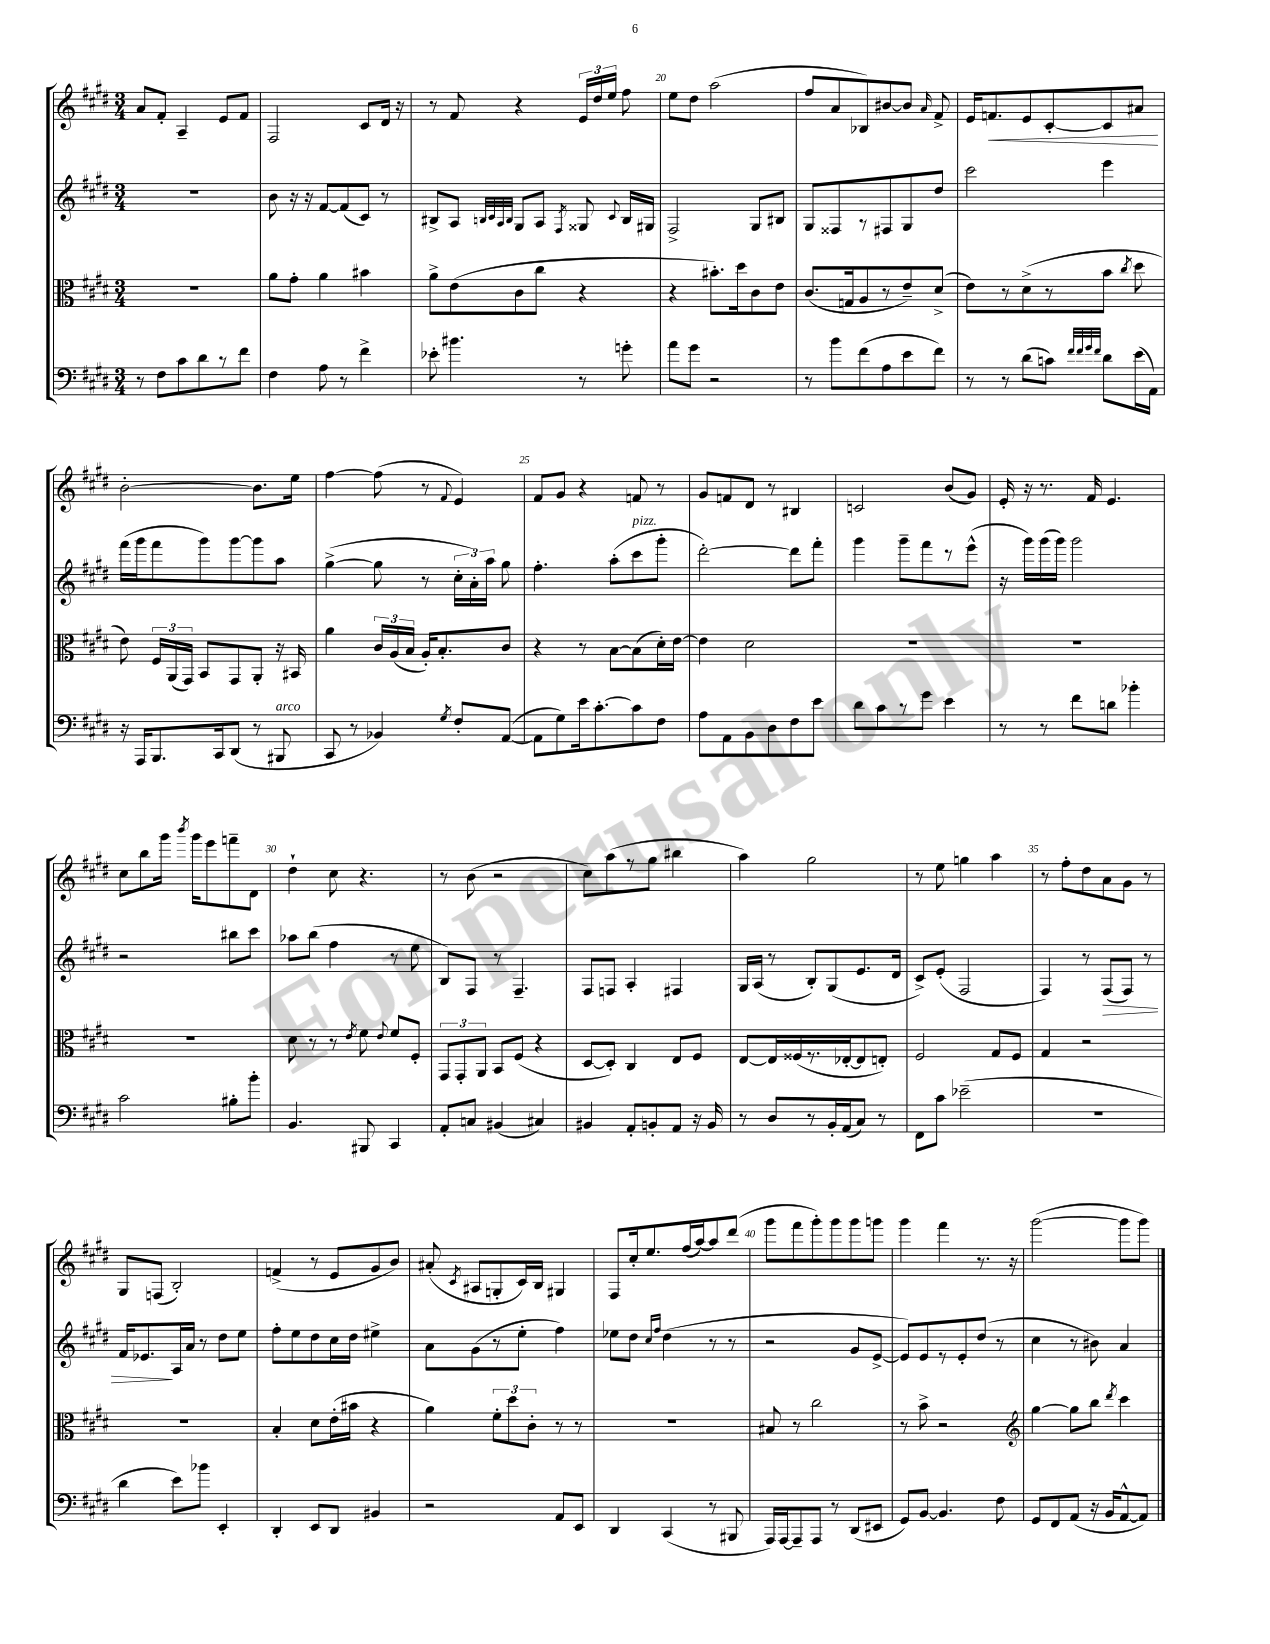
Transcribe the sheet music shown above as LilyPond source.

<<
\new StaffGroup <<
\new Staff = "s0" {
    \clef treble \key e \major \numericTimeSignature \time 3/4
    \autoBeamOff a'8[ fis'8]-. a4-- e'8[ fis'8] |
    fis2 cis'8[ dis'16] r16 |
    r8 fis'8 r4 \tuplet 3/2 { e'16[ dis''16 e''16] } fis''8 |
    e''8[ dis''8] a''2( |
    fis''8[ a'8 bes8) bis'8~ bis'8] \grace { a'16 } fis'8-> |
    e'16[ f'8.\< e'8 cis'8~-. cis'8 ais'8]\! |
    b'2~-. b'8.[ e''16] |
    fis''4~ fis''8( r8 \appoggiatura { fis'8 } e'4) |
    fis'8[ gis'8] r4 f'8 r8 |
    gis'8[ f'8 dis'8] r8 bis4 |
    c'2 b'8[( gis'8]) |
    e'16-. r16 r8. fis'16 e'4. |
    cis''8[ b''8 gis'''16] \acciaccatura { b'''8 } gis'''16[ e'''8 f'''8-- dis'8] |
    dis''4-! cis''8 r4. |
    r8 b'8( r2 |
    cis''8[) a''8( r8 gis''8] bis''4 |
    a''4) gis''2 |
    r8 e''8 g''4 a''4 |
    r8 fis''8[-. dis''8 a'8 gis'8] r8 |
    gis8[ f8]( b2-.) |
    f'4->( r8 e'8[ gis'8 b'8]) |
    ais'8-.( \acciaccatura { cis'8 } ais8[ g8-. cis'16) b16] gis4 |
    fis8[ cis''16-. e''8. fis''16( a''16~) a''8 dis'''8]( |
    gis'''8[ fis'''8 gis'''8-.) gis'''8 gis'''8 g'''8] |
    gis'''4 fis'''4 r8. r16 |
    gis'''2~( gis'''8[ gis'''8]) \bar "|." |
}
\new Staff = "s1" {
    \clef treble \key e \major \numericTimeSignature \time 3/4
    \autoBeamOff R2. |
    b'8 r16 r16 fis'8[~ fis'8( cis'8]) r8 |
    bis8[-> a8] \grace { b32[ cis'32 a32 b32] } gis8[ a8] \acciaccatura { fis8 } gisis8 \appoggiatura { cis'8 } b16[ gis16] |
    fis2-> gis8[ bis8] |
    gis8[ fisis8 r8 fis8 gis8 dis''8] |
    cis'''2 e'''4 |
    fis'''16[( gis'''16 fis'''8 gis'''8) gis'''8~ gis'''8 a''8] |
    gis''4~->( gis''8 r8 \tuplet 3/2 { cis''16[-. a'16-.) a''16] } gis''8 |
    fis''4.-. a''8[-.( cis'''8^\markup { \italic "pizz." } gis'''8]-. |
    dis'''2~-.) dis'''8[ fis'''8]-. |
    gis'''4 gis'''8[-- fis'''8 r8 e'''8]-^( |
    r16 gis'''16[) gis'''16( gis'''16]) gis'''2 |
    r2 bis''8[ cis'''8] |
    aes''8[ b''8]( fis''4 r8 e''8 |
    b8[) fis8] r8 fis4.-- |
    fis8[ f8] a4-. fis4 |
    gis16[ a16]( r8 b8[-.) gis8( e'8. dis'16] |
    cis'8[->) e'8]-.( fis2 |
    fis4) r8 fis8[\>( fis8]) r8 |
    fis'16[ ees'8.\! a16 a'16] r8 dis''8[ e''8] |
    fis''8[-. e''8 dis''8 cis''16 dis''16] eis''4-> |
    a'8[ gis'8( r8 e''8]-. fis''4) |
    ees''8[ dis''8] \grace { cis''16[ fis''16] } dis''4( r8 r8 |
    r2 gis'8[ e'8]~-> |
    e'8[) e'8 r8 e'8-. dis''8]( r8 |
    cis''4 r8 bis'8) a'4 \bar "|." |
}
\new Staff = "s2" {
    \clef alto \key e \major \numericTimeSignature \time 3/4
    \autoBeamOff R2. |
    a'8[ gis'8]-. a'4 bis'4 |
    a'8[-> e'8( cis'8 cis''8] r4 |
    r4 bis'8.[-.) dis''16 cis'8 e'8] |
    cis'8.[( g16 a8 r8 e'8--) dis'8]->( |
    e'8[) r8 dis'8->( r8 b'8] \acciaccatura { cis''8 } dis''8 |
    e'8) \tuplet 3/2 { fis16[ a,16( gis,16]) } b,8[ gis,8 a,8]-. r16 bis,16 |
    a'4 \tuplet 3/2 { cis'16[ a16( b16] } a16[-.) b8.-. cis'8] |
    r4 r8 b8[~ b8( dis'16-.) e'16]~ |
    e'4 dis'2 |
    R2. |
    R2. |
    R2. |
    dis'8 r8 r8 \acciaccatura { e'8 } fis'8 \appoggiatura { e'8 } fis'8[ fis8]-. |
    \tuplet 3/2 { gis,8[ gis,8-. a,8] } b,8[ fis8]( r4 |
    dis8[~ dis8]-.) cis4 e8[ fis8] |
    e8[~ e16 fisis16( r8. ees16~-. ees8 e8]-.) |
    fis2 gis8[ fis8] |
    gis4 r2 |
    R2. |
    b4-. dis'8[ e'16-.( bis'16] r4 |
    a'4) \tuplet 3/2 { fis'8[-. dis''8 cis'8]-. } r8 r8 |
    R2. |
    bis8 r8 cis''2 |
    r8 b'8-> r2 |
    \clef treble gis''4~ gis''8[ b''8] \acciaccatura { dis'''8 } cis'''4 \bar "|." |
}
\new Staff = "s3" {
    \clef bass \key e \major \numericTimeSignature \time 3/4
    \autoBeamOff r8 fis8[ cis'8 dis'8 r8 fis'8] |
    fis4 a8 r8 fis'4-> |
    ees'8-. bis'4. r8 g'8-. |
    a'8[ gis'8] r2 |
    r8 b'8[ fis'8( a8 e'8 fis'8]) |
    r8 r8 dis'8[( c'8]) \grace { fis'32[ fis'32 gis'32 fis'32] } dis'8[ e'16( a,16]) |
    r16 a,,16[ b,,8. cis,16 dis,8]( r8 bis,,8^\markup { \italic "arco" } |
    cis,8 r8 bes,4) \acciaccatura { gis8 } fis8[-. a,8]~( |
    a,8[ gis8) e'16 cis'8.~-. cis'8 fis8] |
    a8[ a,8 b,8 dis8 fis8 e'8] |
    dis'8[ cis'8 r8 gis'8] e'4 |
    r8 r8 fis'8[ d'8] bes'4-. |
    cis'2 bis8[-. b'8]-. |
    b,4. bis,,8 cis,4 |
    a,8[-. c8] bis,4( cis4) |
    bis,4 a,8[-. b,8-. a,8] r16 b,16 |
    r8 dis8[ r8 b,16-. a,16( cis8]) r8 |
    fis,8[ cis'8] ees'2--( |
    R2. |
    dis'4 e'8[) bes'8] e,4-. |
    dis,4-. e,8[ dis,8] bis,4 |
    r2 a,8[ e,8] |
    dis,4 cis,4( r8 bis,,8 |
    a,,16[) a,,16~ a,,8-- a,,8] r8 dis,8[( eis,8] |
    gis,8[) b,8]~ b,4. fis8 |
    gis,8[ fis,8 a,8]( r16 b,16[ a,8~-^ a,8]) \bar "|." |
}
>>
>>
\layout { \context { \Score currentBarNumber = #17 \override BarNumber.break-visibility = ##(#f #t #t) barNumberVisibility = #(every-nth-bar-number-visible 5) } }
